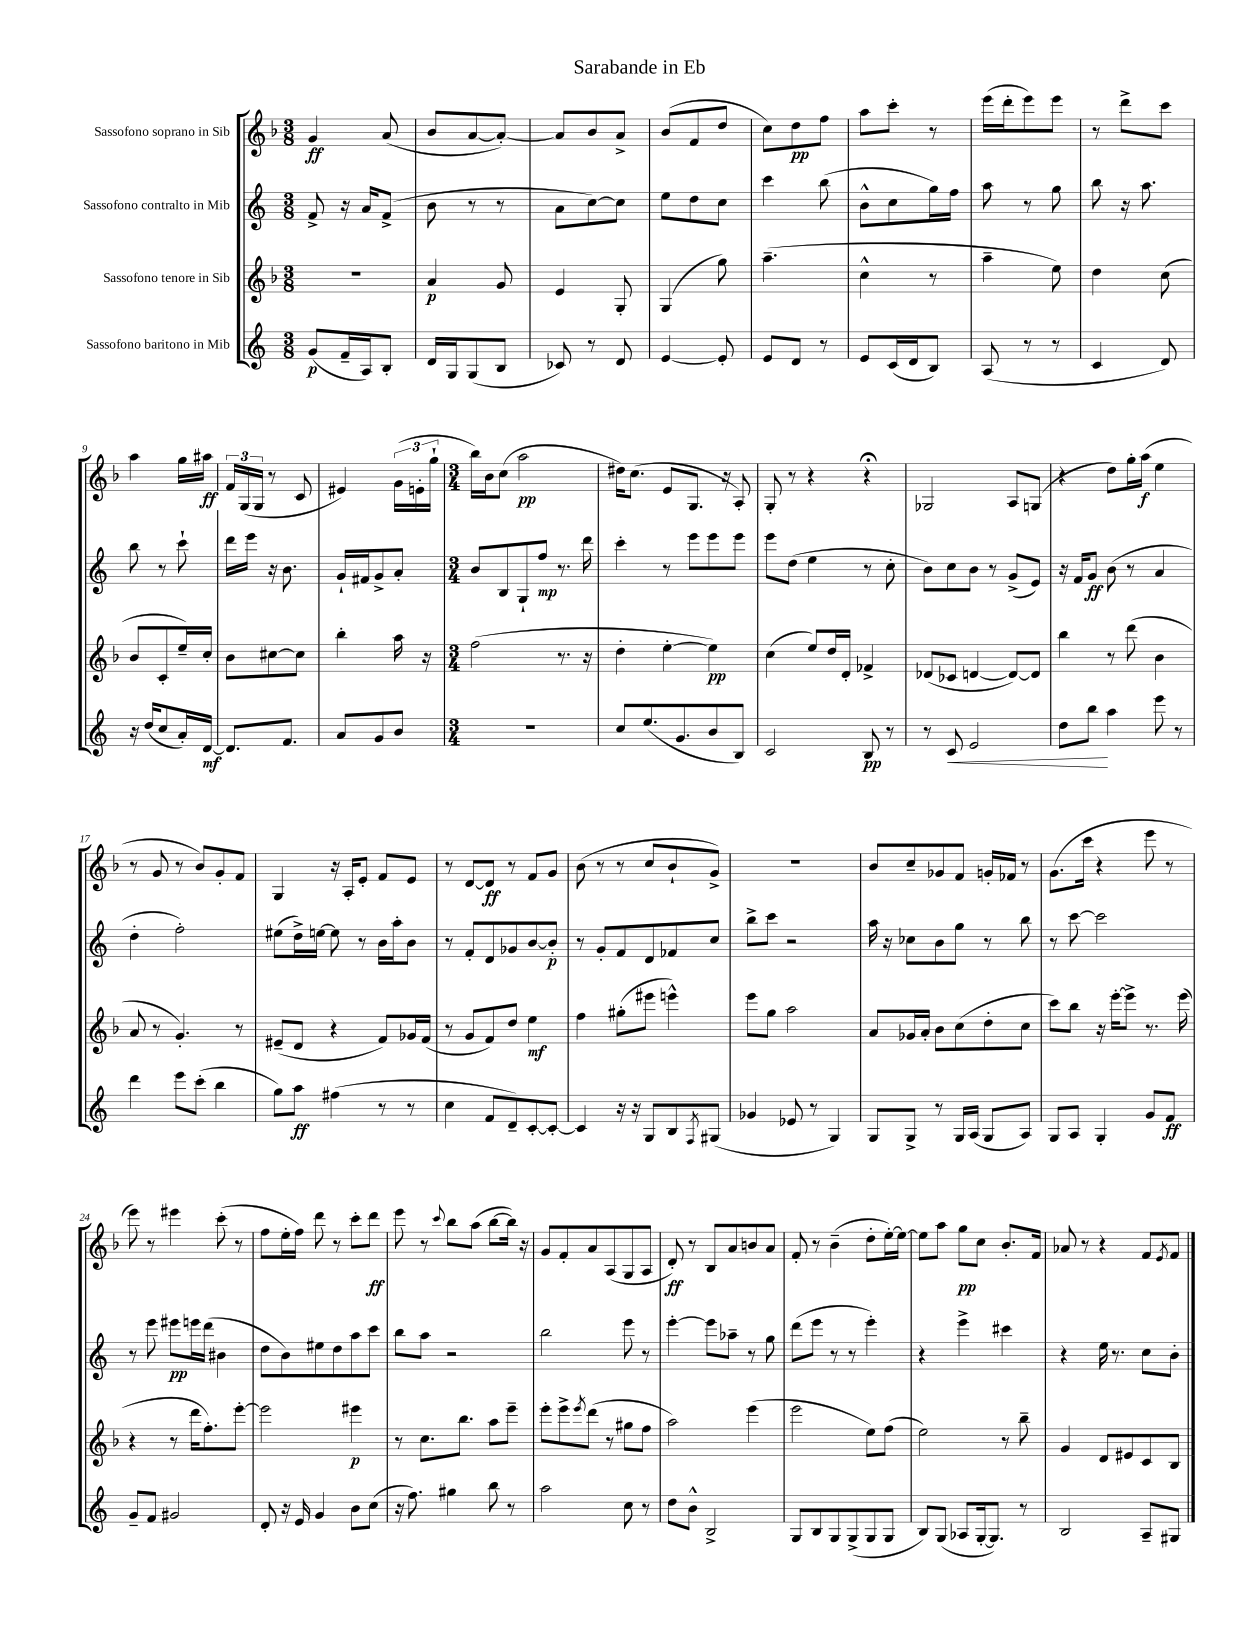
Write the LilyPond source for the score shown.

\header { title = "Sarabande in Eb" }
<<
\new StaffGroup <<
\new Staff = "s0" \with { instrumentName = "Sassofono soprano in Sib" } {
    \clef treble \key f \major \numericTimeSignature \time 3/8
    g'4\ff a'8( |
    bes'8 a'8~ a'8~-.) |
    a'8 bes'8 a'8-> |
    bes'8( f'8 d''8 |
    c''8) d''8\pp f''8 |
    a''8 c'''8-. r8 |
    e'''16( d'''16-. e'''8) e'''8 |
    r8 d'''8-> c'''8 |
    a''4 g''16 ais''16\ff |
    \tuplet 3/2 { f'16 g16( g16 } r8 c'8 |
    eis'4) \tuplet 3/2 { g'16( e'16-. g''16-! } |
    \numericTimeSignature \time 3/4 bes''16) bes'16 c''8( a''2\pp |
    dis''16) c''8.( e'8 g8. r16 a8-.) |
    g8-. r8 r4 r4\fermata |
    ges2 a8 g8( |
    r4 d''8) g''16-. a''16\f( e''4 |
    r8 g'8 r8 bes'8) g'8-. f'8 |
    g4 r16 a16-. e'8-. f'8 e'8 |
    r8 d'8~ d'8\ff r8 f'8 g'8 |
    bes'8( r8 r8 c''8 bes'8-! g'8->) |
    R2. |
    bes'8 c''8-- ges'8 f'8 g'16-. fes'16 r8 |
    g'8.( c'''16 r4 e'''8 r8 |
    e'''8) r8 eis'''4 c'''8-.( r8 |
    f''8 e''16-. f''16) d'''8 r8 c'''8-. d'''8\ff |
    e'''8 r8 \appoggiatura { c'''8 } bes''8 a''8( bes''8~ bes''16) r16 |
    g'8 f'8-. a'8 a8( g8 a8 |
    d'8-.\ff) r8 bes8 a'8 b'8 a'8 |
    f'8-. r8 bes'4--( d''8-. e''16~-.) e''16~ |
    e''8 a''8 g''8\pp c''8 bes'8.-. f'16 |
    aes'8 r8 r4 f'8 \acciaccatura { e'8 } f'8 \bar "|." |
}
\new Staff = "s1" \with { instrumentName = "Sassofono contralto in Mib" } {
    \clef treble \key c \major \numericTimeSignature \time 3/8
    f'8-> r16 a'16 f'8->( |
    b'8 r8 r8 |
    a'8 c''8~) c''8 |
    e''8 d''8 c''8 |
    c'''4 b''8( |
    b'8-^ c''8 g''16) f''16 |
    a''8 r8 g''8 |
    b''8 r16 a''8. |
    b''8 r8 c'''8-! |
    d'''16 e'''16 r16 b'8. |
    g'16-! fis'16 g'8-> a'8-. |
    \numericTimeSignature \time 3/4 b'8 b8 g8-! f''8\mp r8. d'''16 |
    c'''4-. r8 e'''8 e'''8 e'''8 |
    e'''8 d''8( e''4 r8 c''8-. |
    b'8) c''8 b'8 r8 g'8->( e'8) |
    r16 f'16 g'8\ff b'8( r8 a'4 |
    d''4-. f''2-.) |
    eis''8( d''16->) e''16~ e''8 r8 b'16 a''16-. b'8 |
    r8 f'8-. d'8 ges'8 b'8~ b'8-.\p |
    r8 g'8-. f'8 d'8 fes'8 c''8 |
    b''8-> c'''8 r2 |
    a''16 r16 ces''8 b'8 g''8 r8 b''8 |
    r8 c'''8~ c'''2 |
    r8 e'''8 eis'''8\pp e'''16 d'''16( bis'4 |
    d''8 b'8) eis''8 d''8 a''8 c'''8 |
    b''8 a''8 r2 |
    b''2 e'''8 r8 |
    e'''4~-. e'''8 aes''8-- r8 g''8 |
    d'''8( e'''8 r8 r8 e'''4-.) |
    r4 e'''4-> cis'''4 |
    r4 e''16 r8. c''8 b'8-. \bar "|." |
}
\new Staff = "s2" \with { instrumentName = "Sassofono tenore in Sib" } {
    \clef treble \key f \major \numericTimeSignature \time 3/8
    r4. |
    a'4\p g'8 |
    e'4 g8-. |
    g4( g''8) |
    a''4.--( |
    c''4-^ r8 |
    a''4-- e''8) |
    d''4 c''8( |
    bes'8 c'8-. e''16--) c''16-. |
    bes'8 cis''8~ cis''8 |
    bes''4-. a''16 r16 |
    \numericTimeSignature \time 3/4 f''2( r8. r16 |
    d''4-. e''4~-. e''4\pp) |
    c''4( e''8) d''16 d'16-. fes'4-> |
    des'8( ces'8 d'4~ d'8~) d'8 |
    bes''4 r8 d'''8( bes'4 |
    a'8 r8 g'4.-.) r8 |
    eis'8--( d'8 r4 f'8) ges'16 f'16( |
    r8 g'8 f'8) d''8 e''4\mf |
    f''4 gis''8-.( eis'''8 e'''4-^) |
    e'''8 g''8 a''2 |
    a'8 ges'16 a'16-. bes'8 c''8( d''8-. c''8 |
    c'''8) bes''8 r16 e'''16~-. e'''8-> r8. e'''16( |
    r4 r8 d'''16 f''8.-.) e'''8~-. |
    e'''2 eis'''4\p |
    r8 c''8. bes''8. a''8 e'''8-- |
    e'''8-. e'''8-> \acciaccatura { e'''8 } d'''8( r8 gis''8 f''8 |
    a''2) e'''4( |
    e'''2 e''8) f''8( |
    e''2) r8 bes''8-- |
    g'4 d'8 eis'8 c'8 bes8 \bar "|." |
}
\new Staff = "s3" \with { instrumentName = "Sassofono baritono in Mib" } {
    \clef treble \key c \major \numericTimeSignature \time 3/8
    g'8\p( f'16-- a16) b8-. |
    d'16 g16 g8( b8 |
    ces'8) r8 d'8 |
    e'4~ e'8-. |
    e'8 d'8 r8 |
    e'8 c'16( d'16 b8) |
    a8( r8 r8 |
    c'4 d'8) |
    r16 d''16( c''8 a'16-.) d'16~\mf |
    d'8. f'8. |
    a'8 g'8 b'8 |
    \numericTimeSignature \time 3/4 R2. |
    c''8 e''8.( g'8. b'8 b8) |
    c'2 b8\pp r8 |
    r8 c'8\< e'2 |
    d''8 b''8\! a''4 e'''8 r8 |
    d'''4 e'''8 c'''8-.( b''4 |
    g''8) a''8\ff fis''4( r8 r8 |
    c''4 f'8 d'8--) c'8~-. c'8~-. |
    c'4 r16 r16 g8 b8 \acciaccatura { f8 } gis8( |
    ges'4 ees'8 r8 g4) |
    g8 g8-> r8 g16 a16( g8 a8) |
    g8 a8 g4-. g'8 f'8\ff |
    g'8-- f'8 gis'2 |
    d'8-. r16 e'16 g'4 b'8 c''8( |
    r16 f''8.) gis''4 b''8 r8 |
    a''2 c''8 r8 |
    d''8 b'8-^ b2-> |
    g8 b8 g8 g8->( g8 g8 |
    b8) g8( aes8 g16~-. g8.) r8 |
    b2 a8-- gis8 \bar "|." |
}
>>
>>
